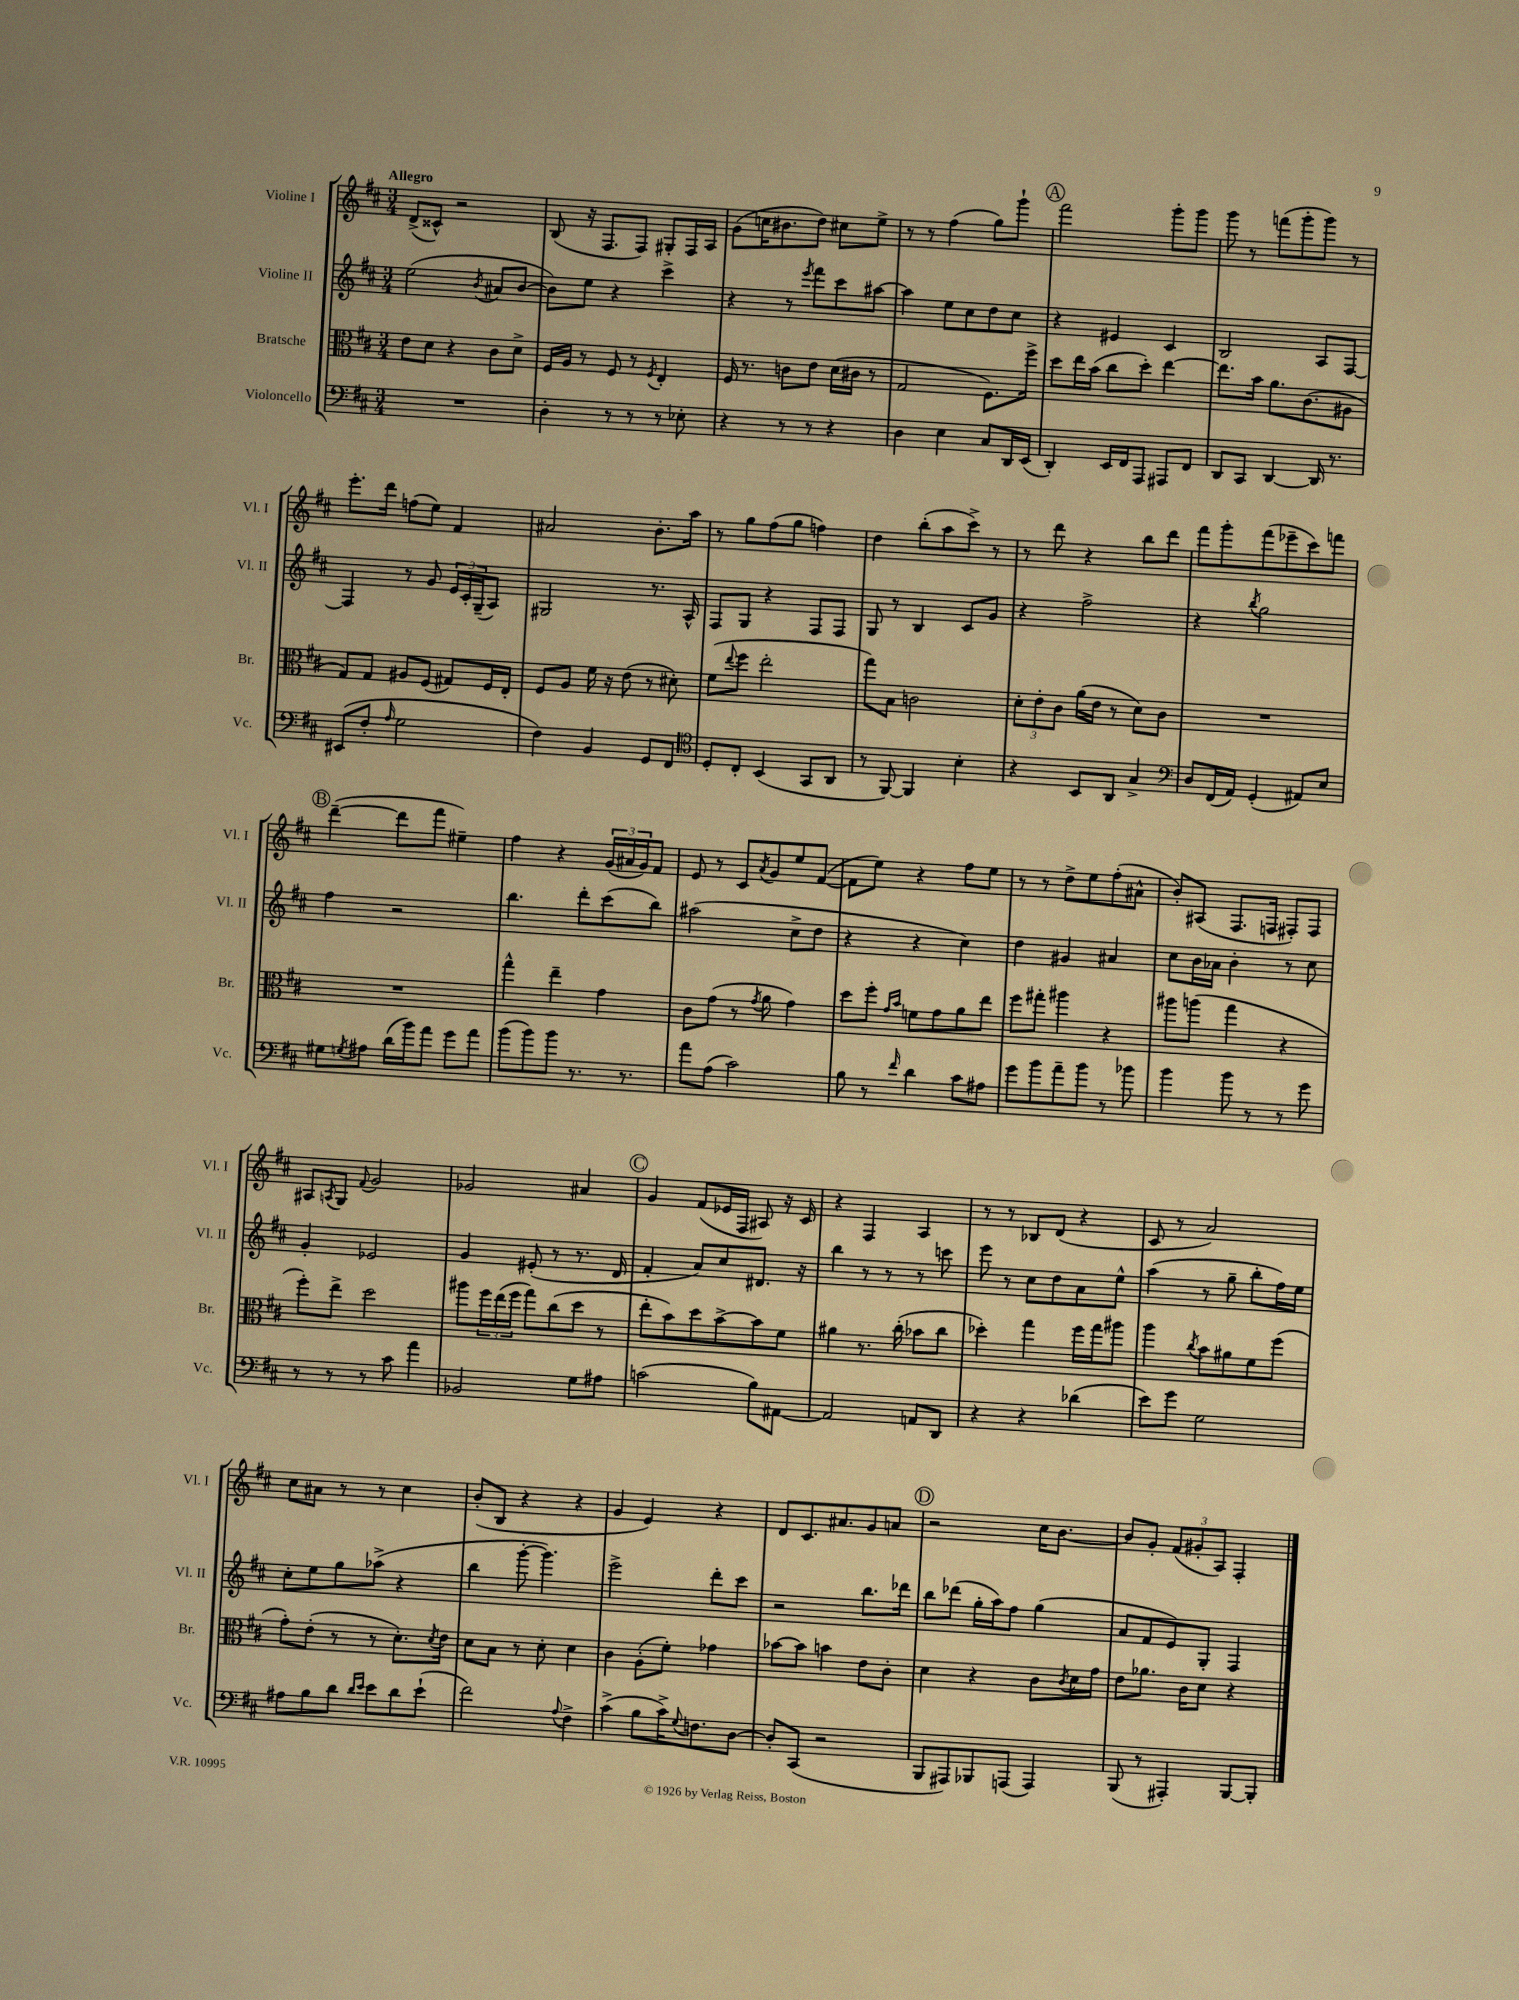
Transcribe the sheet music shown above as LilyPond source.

<<
\new StaffGroup <<
\new Staff = "s0" \with { instrumentName = "Violine I" shortInstrumentName = "Vl. I" } {
    \clef treble \key d \major \numericTimeSignature \time 3/4 \tempo "Allegro"
    d'8->( cisis'8-^) r2 |
    b8( r16 fis8. fis8) gis8-. fis16 a16 |
    g'8( c''16 bis'8. d''8) cis''8 e''8-> |
    r8 r8 fis''4( g''8) g'''8-! |
    \mark \markup { \circle "A" } fis'''2 g'''8-. g'''8 |
    g'''8 r8 f'''8( g'''8-. g'''8) r8 |
    e'''8.-. d'''16 f''8( e''8) fis'4 |
    ais'2 b'8.-. a''16 |
    r8 g''8 fis''8( g''8 f''4) |
    d''4 b''8-.( a''8 cis'''8->) r8 |
    r8 d'''8 r4 b''8 d'''8 |
    fis'''8 g'''8-. fis'''8( ees'''8-- cis'''8) f'''8 |
    \mark \markup { \circle "B" } d'''4~--( d'''8 fis'''8 eis''4--) |
    fis''4 r4 \tuplet 3/2 { g'16( ais'16 g'16) } fis'8 |
    e'8 r8 cis'8 \acciaccatura { a'8 } g'8 e''8 fis'8~( |
    fis'8 e''8) r4 fis''8 e''8 |
    r8 r8 d''8-> e''8 fis''8-.( ais'8-^ |
    b'8-.) ais8( fis8. f16 fis8-.) fis8 |
    ais8 \acciaccatura { a8 } g8 \appoggiatura { fis'8 } g'2 |
    ges'2 ais'4 |
    \mark \markup { \circle "C" } g'4 fis'8( ees'16 fis16 ais8) r16 cis'16 |
    r4 fis4 a4 |
    r8 r8 bes8 d'8( r4 |
    cis'8 r8 a'2) |
    cis''8 ais'8 r8 r8 cis''4 |
    b'8-.( b8 r4 r4 |
    g'4 e'4) r4 |
    d'8 cis'8. ais'8. g'8 a'8 |
    \mark \markup { \circle "D" } r2 cis''16 b'8.~ |
    b'8 g'8-. \tuplet 3/2 { fis'8( gis'8-. a8) } fis4-. \bar "|." |
}
\new Staff = "s1" \with { instrumentName = "Violine II" shortInstrumentName = "Vl. II" } {
    \clef treble \key d \major \numericTimeSignature \time 3/4
    e''2( \acciaccatura { b'8 } ais'8 b'8~ |
    b'8) e''8 r4 cis'''4-> |
    r4 r8 \acciaccatura { e'''8 } fis'''8 cis'''8 ais''8~ |
    ais''4 e''8 cis''8 d''8 cis''8 |
    \mark \markup { \circle "A" } r4 eis'4 cis'4 |
    b2 a8 fis8~ |
    fis4 r8 g'8 \tuplet 3/2 { e'16 cis'16-. g16--( } a8) |
    gis2 r8. a16-^ |
    fis8 g8 r4 fis8 fis8 |
    g8 r8 b4 cis'8 g'8 |
    r4 fis''2-> |
    r4 \acciaccatura { b''8 } g''2 |
    \mark \markup { \circle "B" } fis''4 r2 |
    b''4. d'''8-. cis'''8( b''8) |
    ais''2( cis''8-> d''8 |
    r4 r4 cis''4) |
    d''4 gis'4 ais'4 |
    cis''8 b'16 aes'16 b'4-. r8 cis''8 |
    g'4-. ees'2 |
    g'4 eis'8-.( r8 r8. d'16 |
    \mark \markup { \circle "C" } fis'4-. a'8) cis''8 dis'8. r16 |
    b''4 r8 r8 r8 c'''8 |
    e'''8 r8 cis''8 d''8 a'8 e''8-^ |
    a''4( r8 g''8-- b''8-. fis''16) e''16 |
    cis''8-. e''8 g''8 aes''8->( r4 |
    b''4 g'''8~-. g'''4.) |
    e'''2-> d'''8-. cis'''8 |
    r2 b''8. des'''16 |
    \mark \markup { \circle "D" } b''8 des'''8( g''16-. a''16) fis''8 g''4( |
    a'8 fis'8 e'8) g8-. fis4 \bar "|." |
}
\new Staff = "s2" \with { instrumentName = "Bratsche" shortInstrumentName = "Br." } {
    \clef alto \key d \major \numericTimeSignature \time 3/4
    e'8 d'8 r4 cis'8 d'8-> |
    fis16 a16 r8 fis8 r8 \acciaccatura { fis8 } e4-. |
    fis16 r8. c'8 e'8 d'16( cis'16 r8 |
    g2 fis8.) fis''16-> |
    \mark \markup { \circle "A" } d''8 e''16 b'16( cis''8 d''8-.) e''4~ |
    e''8. b'16 a'8. cis'8.( ais8 |
    g8) g8 ais8 fis8( gis8) fis16 e16-. |
    fis8 a8 fis'16 r16 e'8( r8 dis'8-.) |
    fis'8( \appoggiatura { e''8 } fis''8 e''2-. |
    g''8) b8 c'2 |
    \tuplet 3/2 { d'8-. e'8-. cis'8 } a'16( e'16 r8 d'8) cis'8 |
    R2. |
    \mark \markup { \circle "B" } R2. |
    g''4-^ e''4-- g'4 |
    cis'8 g'8( r8 \acciaccatura { g'8 } a'8 g'4) |
    d''8 fis''8-. \grace { g'16 b'16 } f'8 g'8 a'8 e''8 |
    fis''8 gis''8-. ais''4 r4 |
    ais''8 a''8( g''4 r4 |
    fis''8-.) e''8-> d''2 |
    ais''8 \tuplet 3/2 { fis''16 e''16( fis''16 } g''8) cis''8( d''8 r8 |
    \mark \markup { \circle "C" } e''8-. b'8) d''8 b'8~-> b'8 fis'8 |
    ais'4 r8. cis''16-.( bes'8 cis''8 |
    des''4-.) g''4 fis''16 g''16 ais''8 |
    a''4 \acciaccatura { cis''8 } b'8 ais'8 fis'8 fis''8( |
    g'8-.) e'8-.( r8 r8 d'8.-.) \acciaccatura { d'8 } e'16 |
    d'8 b8 r8 d'8-. d'4 |
    cis'4 a8-.( fis'8-.) ges'4 |
    bes'8~ bes'8 b'4 e'8 cis'8-. |
    \mark \markup { \circle "D" } d'4 r4 cis'8 \acciaccatura { cis'8 } d'16 g'16 |
    e'8 aes'8. cis'16 d'8 r4 \bar "|." |
}
\new Staff = "s3" \with { instrumentName = "Violoncello" shortInstrumentName = "Vc." } {
    \clef bass \key d \major \numericTimeSignature \time 3/4
    R2. |
    d4-. r8 r8 r8 ees8-. |
    r4 r8 r8 r4 |
    d4 e4 cis8 d,16 e,16( |
    \mark \markup { \circle "A" } d,4-.) e,16 fis,16 a,,8 ais,,8 fis,8 |
    d,8 cis,8 d,4~ d,16 r8. |
    eis,8( fis8-. \grace { a16 } g2 |
    fis4) b,4 g,8 fis,8 |
    \clef tenor d8-. cis8-. b,4( g,8 a,8 |
    r8 fis,8~) fis,4 b4-. |
    r4 b,8 a,8 g4-> |
    \clef bass d8 fis,16( a,16) g,4-.( ais,8) e8 |
    \mark \markup { \circle "B" } gis8 \acciaccatura { g8 } ais8 d'16( b'16) a'8 g'8 a'8 |
    b'8( b'8) b'8 r8. r8. |
    a'8 a8( cis'2) |
    b8 r8 \grace { fis'16 } d'4 cis'8 ais8 |
    g'8 b'8 a'8-- b'8 r8 bes'8 |
    b'4 b'8 r8 r8 g'8 |
    r8 r8 r8 cis'8 a'4 |
    bes,2 g8 ais8 |
    \mark \markup { \circle "C" } c'2( b8) ais,8~ |
    ais,2 a,8 d,8 |
    r4 r4 des'4( |
    e'8) g'8 g2 |
    ais8 b8 d'8 \grace { d'16 e'16 } e'8 d'8 e'8-!( |
    fis'2) \appoggiatura { a8 } fis4-> |
    cis'4->( b8 cis'16->) \appoggiatura { g8 } f8. d8~ |
    d8-. cis,8( r2 |
    \mark \markup { \circle "D" } b,,8 ais,,8) bes,,8 a,,8( a,,4) |
    b,,8( r8 ais,,4-.) b,,8~ b,,8-. \bar "|." |
}
>>
>>
\layout { \context { \Score \remove "Bar_number_engraver" } }
